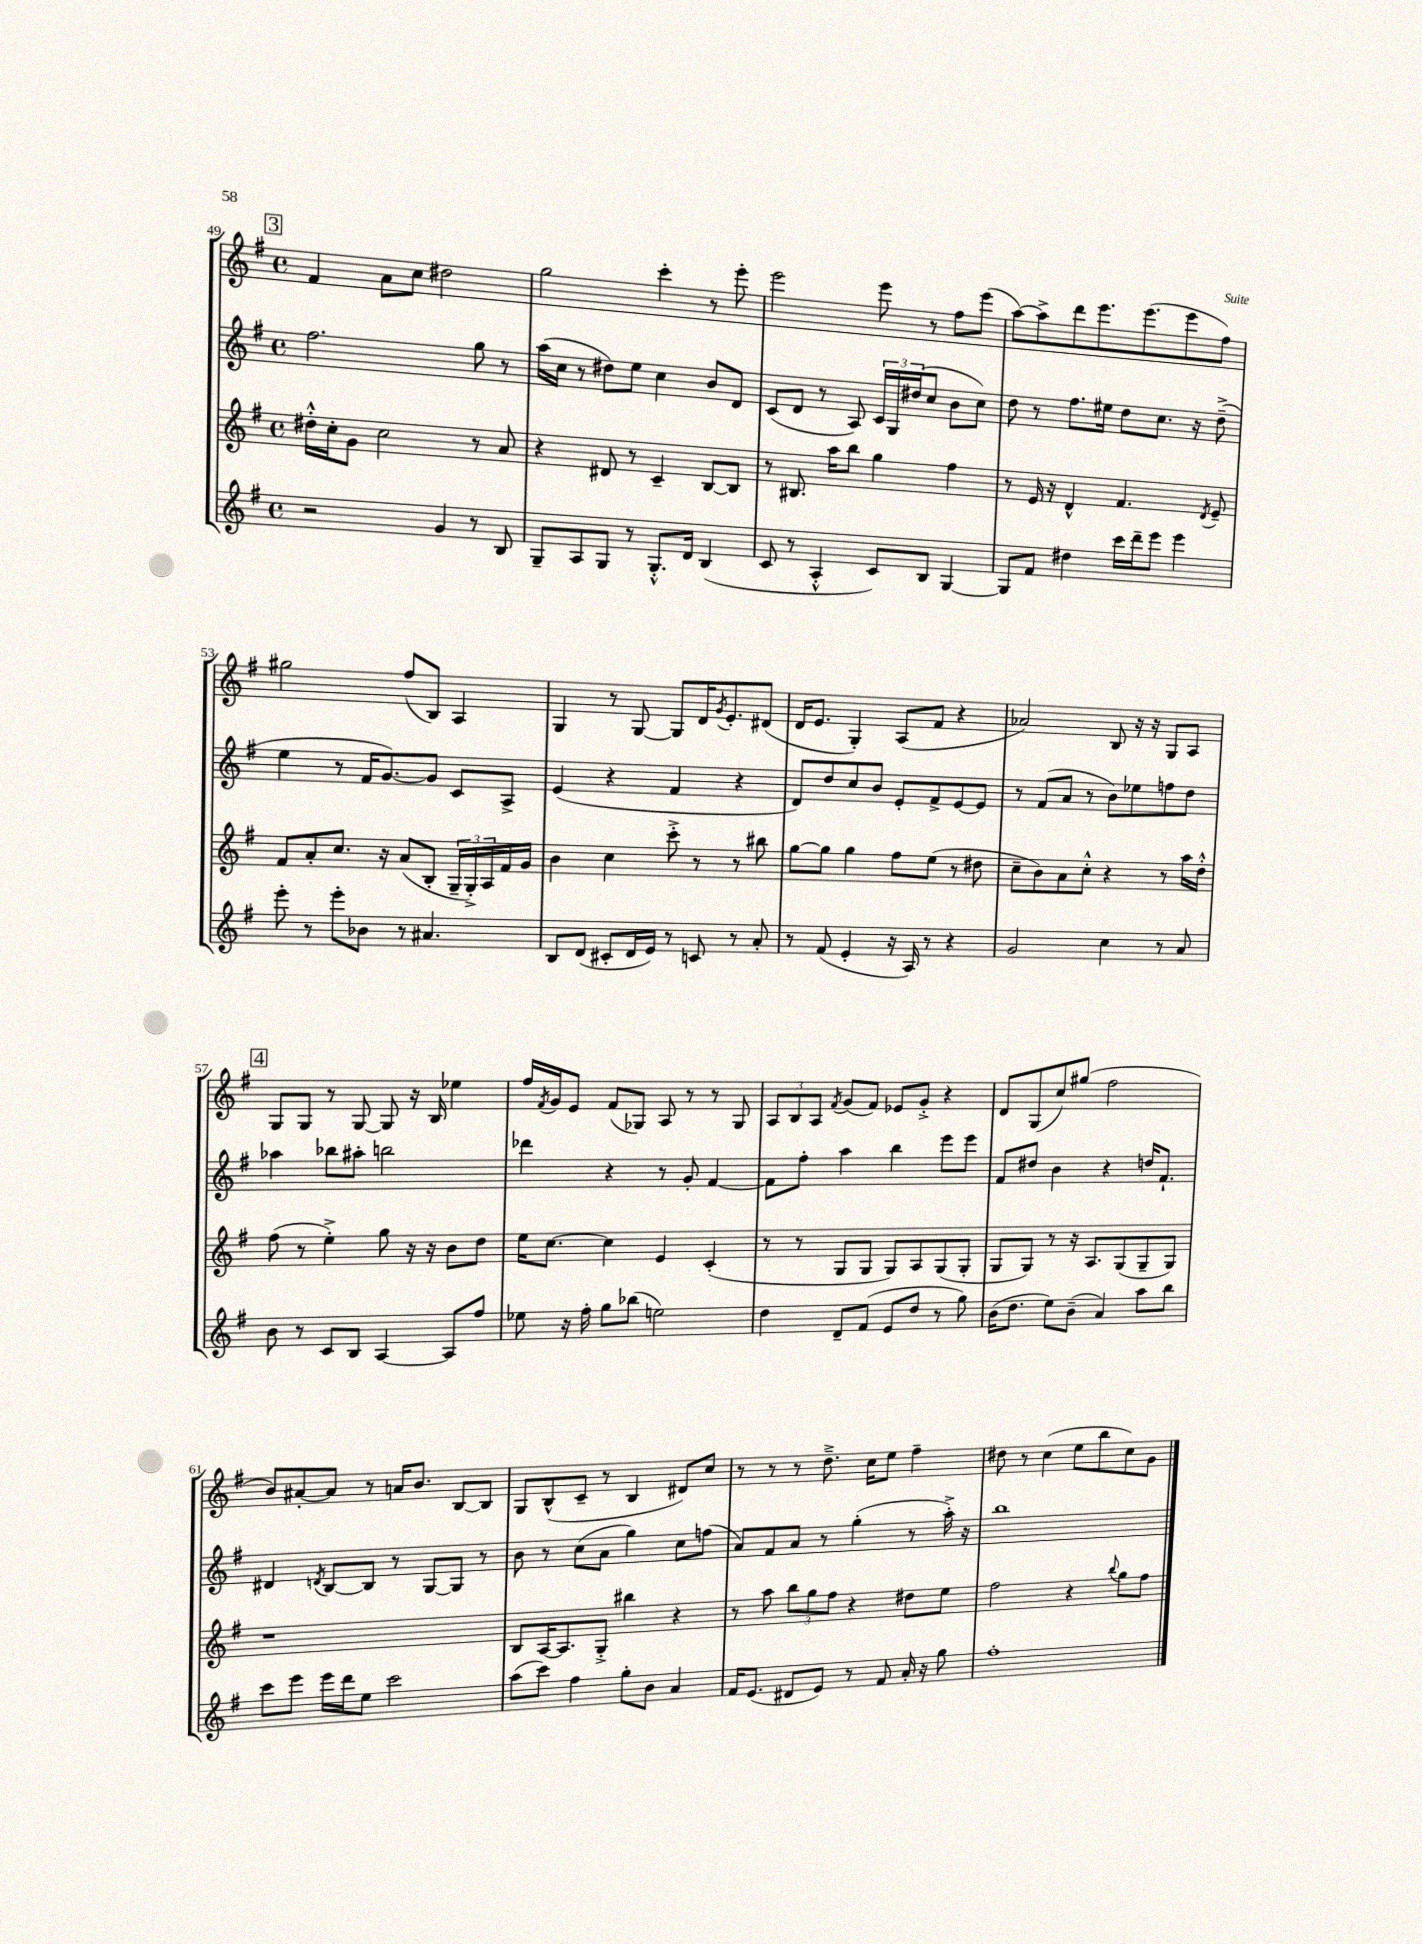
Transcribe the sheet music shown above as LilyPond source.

<<
\new StaffGroup <<
\new Staff = "s0" {
    \clef treble \key g \major \defaultTimeSignature \time 4/4
    \mark \markup { \box "3" } fis'4 a'8 c''8 dis''2 |
    g''2 c'''4-. r8 e'''8-. |
    e'''2 e'''8 r8 fis''8 e'''8( |
    a''8~) a''8-> d'''8 e'''8. e'''8.( e'''8 fis''8) |
    gis''2 fis''8( b8) a4 |
    g4 r8 g8~ g8 d'16 \acciaccatura { g'8 } e'8.-. dis'8( |
    d'16 e'8. g4-.) a8( fis'8 r4 |
    aes'2) b8 r16 r16 g8 a8 |
    \mark \markup { \box "4" } g8 g8 r8 g8~ g8 r16 b16 ees''4 |
    fis''16 \acciaccatura { fis'8 } g'16 e'8 fis'8( ges8) a8 r8 r8 ges8 |
    \tuplet 3/2 { a8 b8 a8 } \acciaccatura { fis'8 } g'8( fis'8) ees'8 g'8-.-> r4 |
    d'8 g8( c''8) gis''8( fis''2 |
    b'8) ais'8~-. ais'8 r8 a'16 b'8. b8~ b8 |
    g8 b8-^( c'8-- r8 b4 dis'8) c''8 |
    r8 r8 r8 d''8.---> c''16 e''8 fis''4-- |
    dis''8 r8 c''4( e''8 b''8 c''8) g'8 \bar "|." |
}
\new Staff = "s1" {
    \clef treble \key g \major \defaultTimeSignature \time 4/4
    \mark \markup { \box "3" } fis''2. g''8 r8 |
    a''16( c''16 r8 dis''8) e''8 c''4 b'8 d'8 |
    c'8( d'8 r8 a8) \tuplet 3/2 { c'16 g16 dis''16( } c''8 b'8 c''8) |
    d''8 r8 fis''8. eis''16 d''8 c''8. r16 d''8--->( |
    e''4 r8 fis'16 g'8.~) g'8 c'8 a8-> |
    e'4( r4 fis'4 r4 |
    d'8) d''8 c''8 b'8 e'8-. fis'8-> e'8~ e'8 |
    r8 fis'8( a'8 r8 b'8) ees''8 f''8 d''8 |
    \mark \markup { \box "4" } aes''4 bes''8 ais''8-. b''2 |
    des'''4 r4 r8 g'8-. fis'4~ |
    fis'8 fis''8-. a''4 b''4 e'''8 e'''8 |
    fis'8 dis''8 b'4 r4 d''16 fis'8.-! |
    dis'4 \acciaccatura { d'8 } b8~ b8 r8 g8~ g8 r8 |
    b'8 r8 c''8( a'8 g''4) c''8 f''8( |
    a'8) fis'8 a'8 r8 g''4-.( r8 a''16-.->) r16 |
    b''1 \bar "|." |
}
\new Staff = "s2" {
    \clef treble \key g \major \defaultTimeSignature \time 4/4
    \mark \markup { \box "3" } dis''16-.-^ c''16-. g'8 c''2 r8 a'8 |
    r4 dis'8 r8 c'4-- b8~ b8 |
    r8 bis8. a''16 b''8 g''4 fis''4 |
    r8 e'16 r16 d'4-^ fis'4. \acciaccatura { d'8 } e'8-- |
    fis'8 a'8-. c''8. r16 a'8( b8-. \tuplet 3/2 { g16-- g16-.->) a16 } fis'16 g'16 |
    b'4 c''4 c'''8-.-> r8 r8 bis''8 |
    g''8~ g''8 g''4 fis''8 e''8( r8 dis''8 |
    c''8-- b'8) a'8 c''8-.-^ r4 r8 a''16 d''16-.-^ |
    \mark \markup { \box "4" } fis''8( r8 e''4-.->) g''8 r16 r16 b'8 d''8 |
    e''16 c''8.~ c''4 e'4 c'4-.( |
    r8 r8 g8 g8 g8) a8 g8( g8-. |
    g8 g8) r8 r16 a8. g8( g8-- g8) |
    r1 |
    b8 a16~ a8. g8-.-> bis''4 r4 |
    r8 a''8 \tuplet 3/2 { b''8 g''8 fis''8 } r4 dis''8 e''8 |
    fis''2 r4 \appoggiatura { b''8 } g''8 fis''8 \bar "|." |
}
\new Staff = "s3" {
    \clef treble \key g \major \defaultTimeSignature \time 4/4
    \mark \markup { \box "3" } r2 g'4 r8 b8 |
    g8-- a8 g8 r8 g8.-.-^ d'16 b4( |
    c'8 r8 a4-.-^ c'8) b8 g4~ |
    g8 fis'8 dis''4 c'''16 d'''16-- e'''8 e'''4 |
    e'''8-. r8 e'''8-. bes'8 r8 ais'4. |
    b8 d'8( cis'8-. d'16 e'16) r8 c'8 r8 a'8-. |
    r8 fis'8( e'4-. r16 a16) r8 r4 |
    g'2 c''4 r8 a'8 |
    \mark \markup { \box "4" } b'8 r8 c'8 b8 a4~ a8 fis''8 |
    ees''8 r16 fis''16-. g''8 bes''8( e''2) |
    d''4 d'8-- fis'8( e'8 d''8 r8 g''8) |
    b'16( d''8. e''8) b'8--( a'4) a''8 b''8 |
    c'''8 e'''8 e'''16 d'''16 e''8 c'''2 |
    a''8( c'''8) fis''4 g''8-. b'8 a'4 |
    fis'16 e'8.( dis'8 e'8) r8 fis'8 a'16-. r16 g''8 |
    fis''1-. \bar "|." |
}
>>
>>
\layout { \context { \Score currentBarNumber = #49 } }
